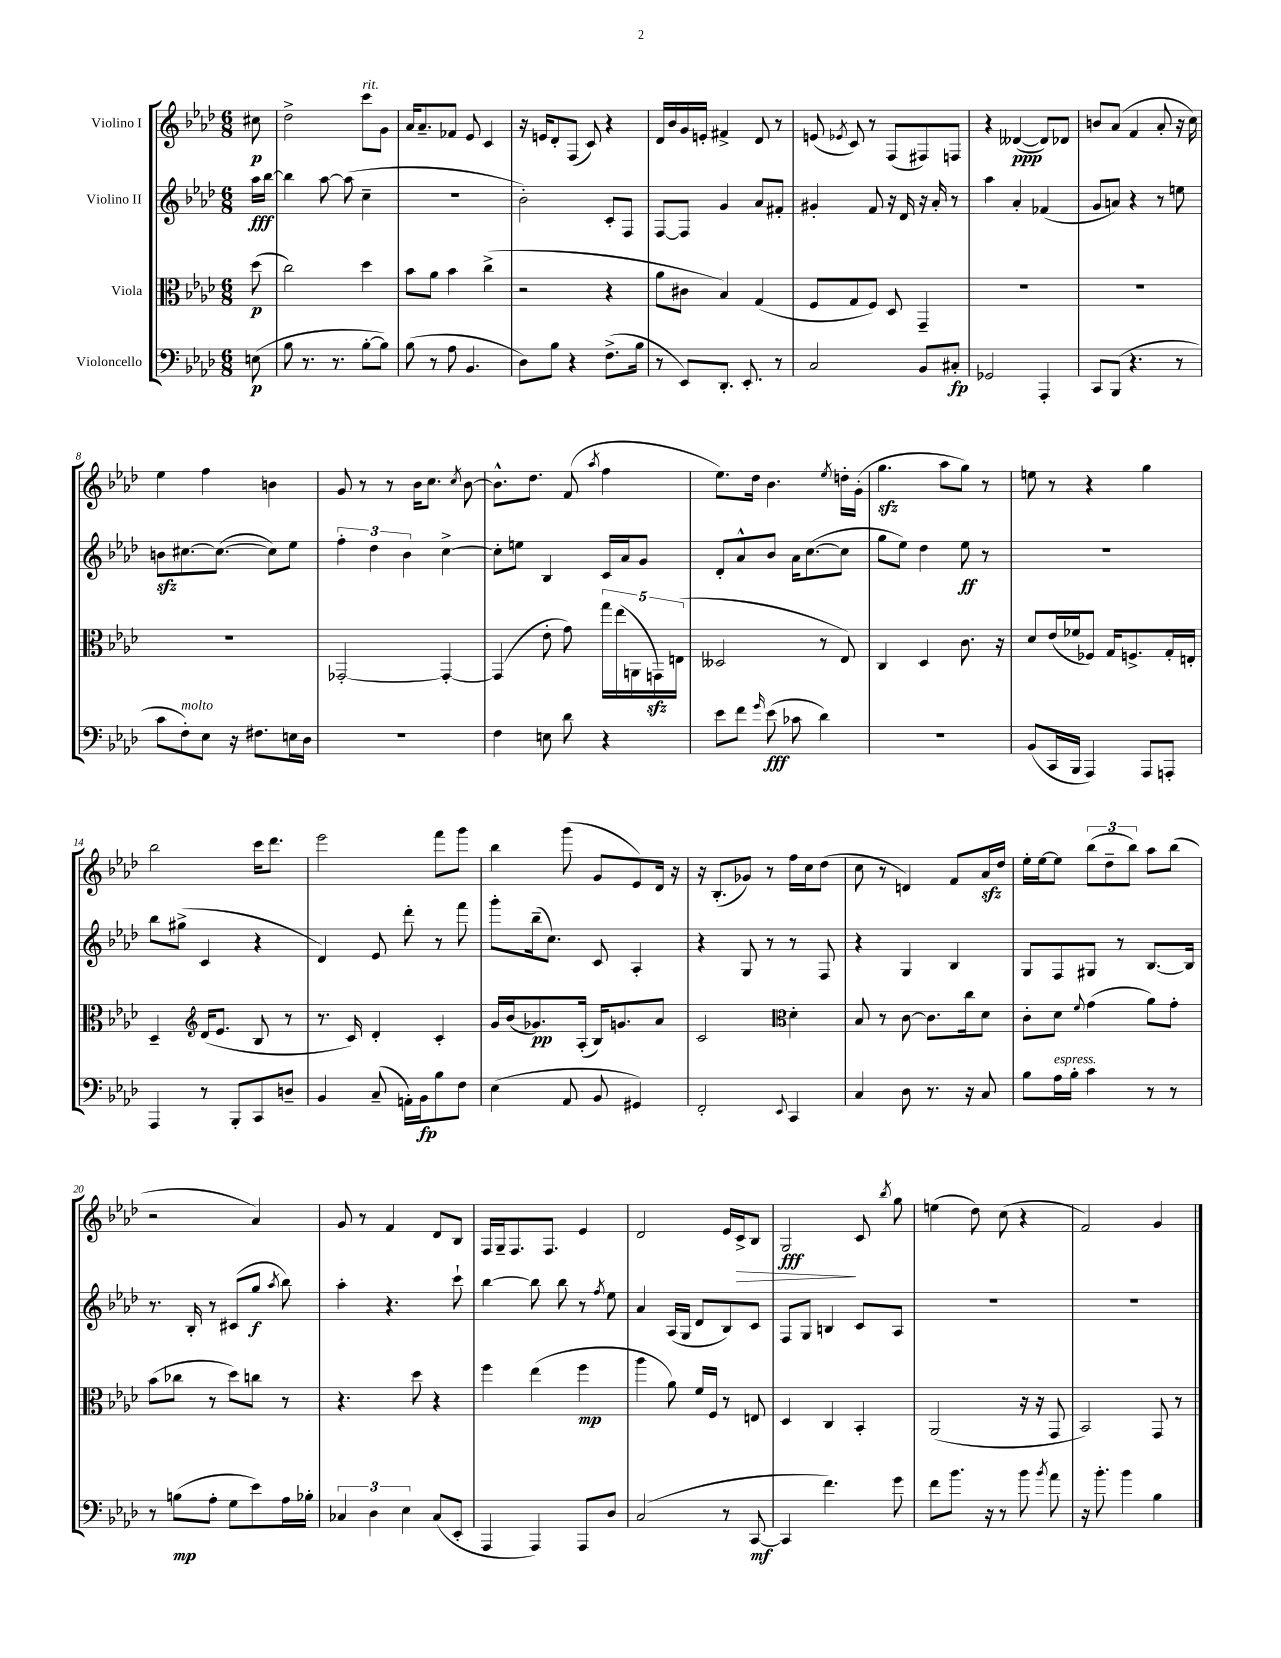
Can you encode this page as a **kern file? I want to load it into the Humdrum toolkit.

**kern	**kern	**kern	**kern
*staff4	*staff3	*staff2	*staff1
*clefF4	*clefC3	*clefG2	*clefG2
*k[b-e-a-d-]	*k[b-e-a-d-]	*k[b-e-a-d-]	*k[b-e-a-d-]
*M6/8	*M6/8	*M6/8	*M6/8
(8E	(8dd-	16aa-	8cc#
.	.	[16bb-	.
=	=	=	=
8B-	2cc)	4bb-]	2dd-^
8.r	.	.	.
.	.	[8aa-	.
8.r	.	.	.
.	.	(8aa-]	.
[8B-'	4dd-	4cc~	8ccc
8B-])	.	.	8g
=	=	=	=
(8B-	8b-	2.r	16a-
.	.	.	8.a-~
8r	8a-	.	.
8A-	4b-	.	8f-
4.BB-	.	.	8e-
.	(4cc^	.	4c
=	=	=	=
8D-)	2r	2b-')	16r
.	.	.	16e
8B-	.	.	8d-'
4r	.	.	(8F
.	.	.	8c)
(8.F^	4r	8c'	4r
.	.	8F	.
16B-	.	.	.
=	=	=	=
8r	8a-	[8F	16d-
.	.	.	16b-
8EE-)	8c#	8F]	16g
.	.	.	16e'
8.DD-'	4B-)	4g	4f#^
8.EE-'	.	.	.
.	(4G	8a-	8d-
8r	.	8f#'	8r
=	=	=	=
2C	8F	4g#'	(8e
.	.	.	8qe-
.	8G	.	8c)
.	8F)	8f	8r
.	8D-	16r	(8F
.	.	16d-	.
8BB-	4GG~	16r	8F#)
.	.	16a-'	.
8C#'	.	8r	8F
=	=	=	=
2GG-	2.r	4aa-	4r
.	.	4a-'	([4d--
4AAA-'	.	(4f-	8d--])
.	.	.	8d-
=	=	=	=
8CC	2.r	8g	8b
(8BBB-	.	8a)	(8a-
4.r	.	4r	4f
.	.	8r	8a-'
8r	.	8ee	16r
.	.	.	16cc)
=	=	=	=
8c	2.r	8b	4ee-
8F')	.	[8.cc#	.
8E-	.	.	4ff
.	.	(8.cc#_	.
16r	.	.	.
8.F#	.	.	.
.	.	8cc#])	4b
16E	.	8ee-	.
16D-	.	.	.
=	=	=	=
2.r	[2GG-'	6ff'	8g
.	.	.	8r
.	.	6dd-	.
.	.	.	8r
.	.	6b-	.
.	.	.	16b-
.	.	.	8.cc
.	4GG-'_	[4cc^	.
.	.	.	8qcc
.	.	.	[8b-
=	=	=	=
4F	(4GG-]	8cc']	8.b-^^]
.	.	8ee	.
.	.	.	8.dd-
8E	8e-'	4B-	.
8d-	8g)	.	(8f
.	.	.	8qaa-
4r	20gg	16c	4ff
.	(20ee-	.	.
.	.	16a-	.
.	20AA	.	.
.	.	8g	.
.	20GG)	.	.
.	(20E	.	.
=	=	=	=
8e-	2D--	8d-'	8.ee-)
8f	.	8a-^^	.
.	.	.	16dd-
16qqg	.	.	.
(8e-	.	8b-	4.b-
8c-	.	16a-	.
.	.	([8.cc	.
4d-)	8r	.	.
.	.	.	8qee-
.	8E-)	8cc]	16dd'
.	.	.	(16g'
=	=	=	=
2.r	4C	8gg	4.gg
.	.	8ee-)	.
.	4D-	4dd-	.
.	.	.	8aa-
.	8.c	8ee-	8gg)
.	.	8r	8r
.	16r	.	.
=	=	=	=
(8BB-	8d-	2.r	8ee
16CC	(16e-	.	8r
16BBB-	16f-	.	.
4AAA-)	8F-)	.	4r
.	16G	.	.
.	8.F^	.	.
8AAA-	.	.	4gg
8AAA'	16G'	.	.
.	16E'	.	.
=	=	=	=
4AAA-	4D-~	8bb-	2bb-
.	.	(8gg#^	.
*	*clefG2	*	*
8r	(16d-	4c	.
.	8.e-	.	.
8BBB-'	.	.	.
8CC	8B-	4r	16ccc
.	.	.	8.ddd-
8D~	8r	.	.
=	=	=	=
4BB-	8.r	4d-)	2eee-
.	16c)	.	.
(8C~	4d-'	8e-	.
16AA')	.	8ddd-'	.
16BB-	.	.	.
8B-	4c'	8r	8fff
8F	.	8fff	8ggg
=	=	=	=
(4E-	16g	8ggg'	4bb-
.	(16b-	.	.
.	8.g-)	(16bb-~	.
.	.	8.cc)	.
8AA-	.	.	(8ggg
.	(16A-'	.	.
8BB-	16B-)	8c	8g
.	8.g	.	.
4GG#)	.	4A-'	8e-)
.	8a-	.	16d-
.	.	.	16r
=	=	=	=
2FF'	2c	4r	16r
.	.	.	(8.B-'
.	.	8G	8g-)
.	.	8r	8r
*	*clefC3	*	*
8qqEE-	.	.	.
4CC	4d-'	8r	16ff
.	.	.	16cc
.	.	8F	(8dd-
=	=	=	=
4C	8B-	4r	8cc
.	8r	.	8r
8D-	[8c	4G	4d)
8.r	8.c]	.	.
.	.	4B-	8f
16r	16cc	.	.
8C	8d-	.	16a-
.	.	.	16dd-
=	=	=	=
8B-	8c'	8G	16ee-'
.	.	.	[16ee-
16A-	8d-	8F	8ee-]
16B-'	.	.	.
.	8qqf	.	.
4c	(4g	8G#	(12bb-
.	.	.	12dd-~
.	.	8r	.
.	.	.	12bb-)
8r	8a-)	[8.B-	8aa-
8r	8g'	.	(8bb-
.	.	16B-]	.
=	=	=	=
8r	(8b-	8.r	2r
(8B	8cc-	.	.
.	.	16B-'	.
8A-'	8r	8r	.
8G	8dd-)	(8c#	.
8e-)	8cc	8gg	4a-)
.	.	8qaa-	.
16A-	8r	8bb-)	.
16B-'	.	.	.
=	=	=	=
6C-	4.r	4aa-'	8g
.	.	.	8r
6D-	.	.	.
.	.	4.r	4f
6E-	.	.	.
.	8dd-	.	.
(8C-	4r	.	8d-
8EE-'	.	8ccc`	8B-
=	=	=	=
4AAA-	4ff	[4bb-	16F
.	.	.	16G~
.	.	.	8.F
4AAA-)	(4ee-	8bb-]	.
.	.	.	8.F
.	.	8bb-	.
8AAA-	4ff	8r	4e-
.	.	8qff	.
8D-	.	8ee-	.
=	=	=	=
(2C	4aa-	4a-	2d-
.	8a-)	(16A-	.
.	.	16G	.
.	16f	8d-	.
.	16F	.	.
8r	8r	8B-)	16e-
.	.	.	16c^
[8CC	8E	8c	8B-
=	=	=	=
4CC]	4D-	8F	2G
.	.	8G	.
4.f)	4C	4B	.
.	4BB-'	8c	8c
.	.	.	8qbb-
8g	.	8A-	8gg
=	=	=	=
8f	(2AA-	2.r	(4ee
8.b-	.	.	.
.	.	.	8dd-)
16r	.	.	.
8r	.	.	(8cc
8b-	16r	.	4r
.	16r	.	.
8qb-	.	.	.
8a-	8GG	.	.
=	=	=	=
16r	2BB-)	2.r	2f)
8.b-'	.	.	.
4b-	.	.	.
4B-	8GG	.	4g
.	8r	.	.
==	==	==	==
*-	*-	*-	*-
